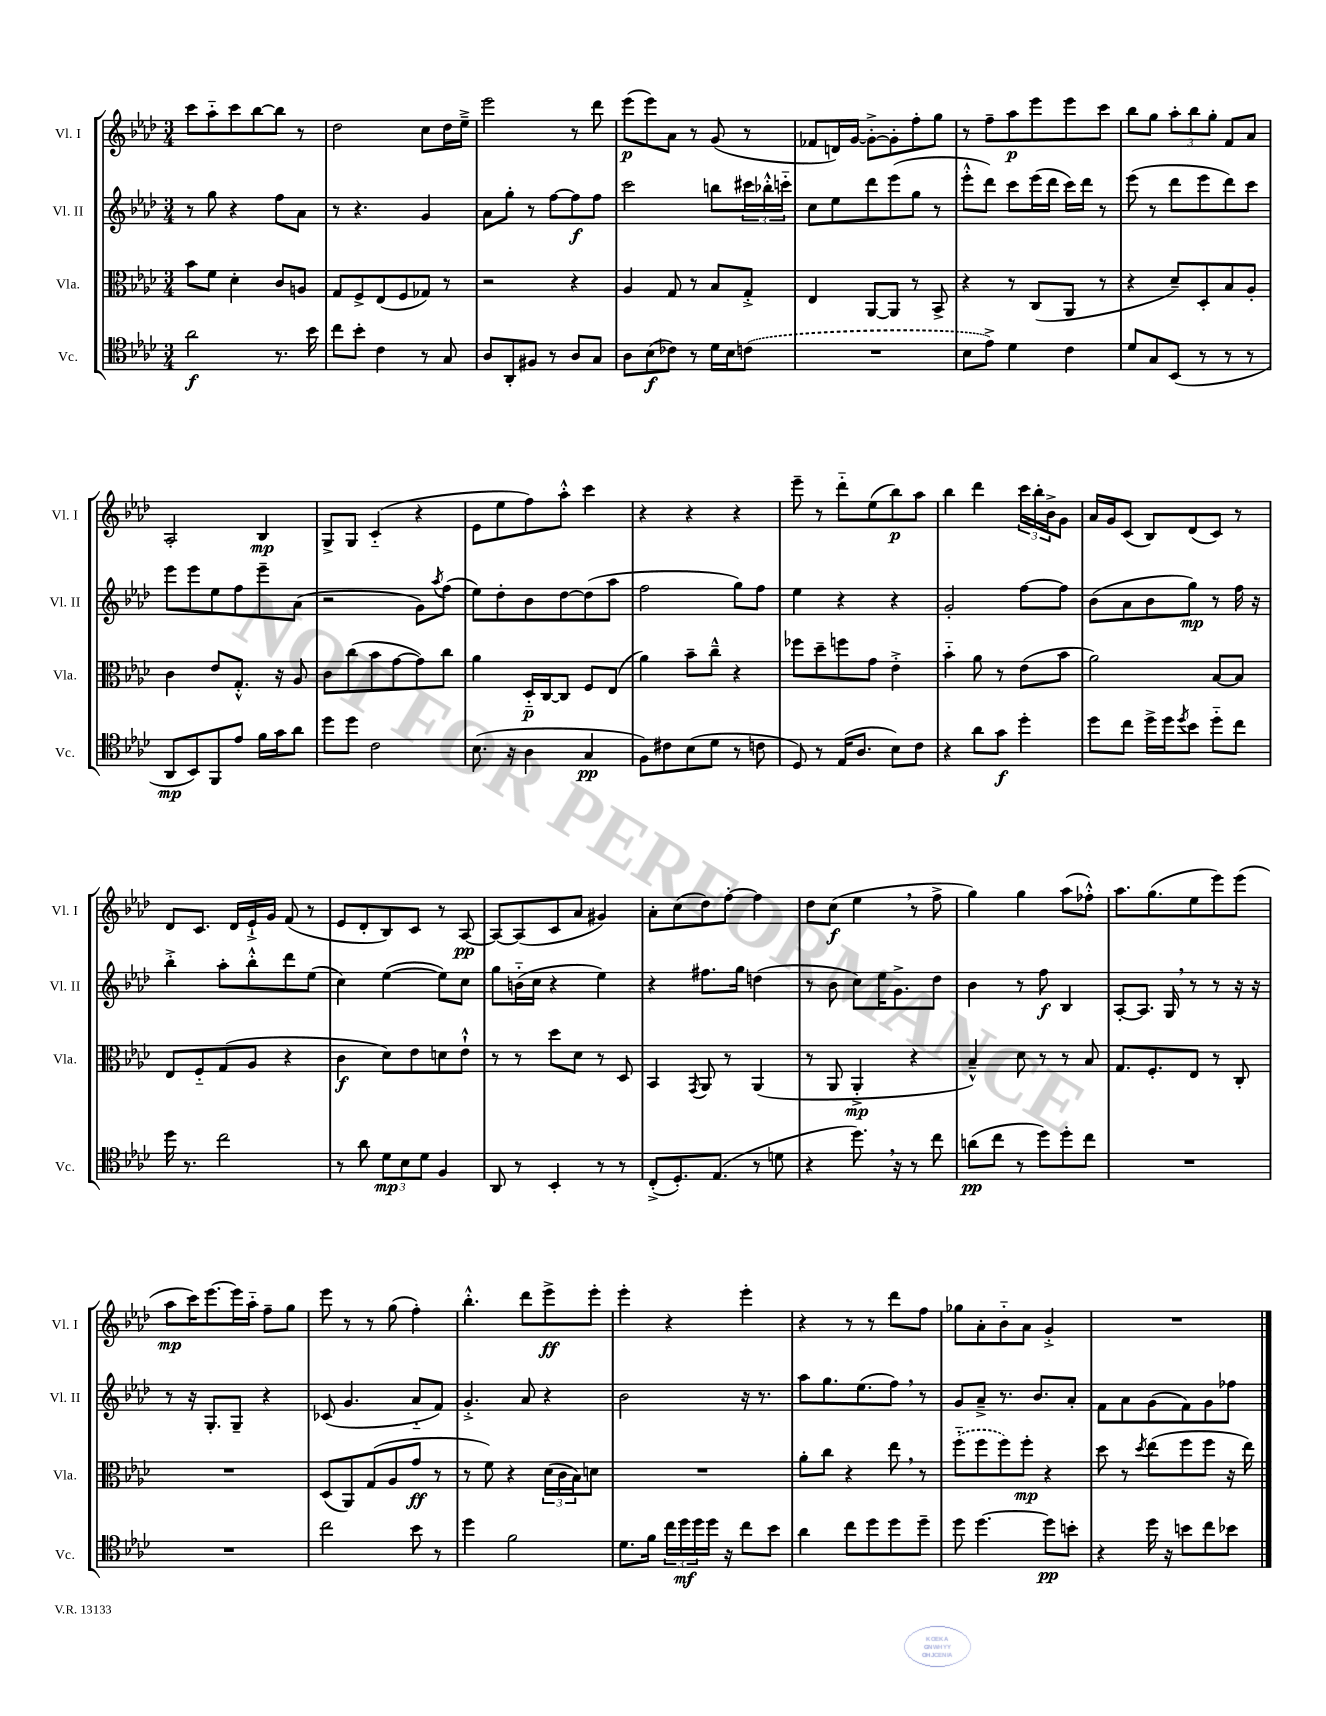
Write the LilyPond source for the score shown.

<<
\new StaffGroup <<
\new Staff = "s0" \with { instrumentName = "Vl. I" shortInstrumentName = "Vl. I" } {
    \clef treble \key aes \major \numericTimeSignature \time 3/4
    c'''8 aes''8-_ c'''8 bes''8~ bes''8 r8 |
    des''2 c''8 des''16 ees''16---> |
    ees'''2 r8 des'''8 |
    ees'''8\p( ees'''8) aes'8 r8 g'8( r8 |
    fes'8 d'16) g'16~ g'8~-.-> g'8-. f''8-. g''8 |
    r8 f''8-- aes''8\p ees'''8 ees'''8 c'''8 |
    bes''8 g''8 \tuplet 3/2 { aes''8-. bes''8 g''8-. } f'8 aes'8 |
    aes2-. bes4\mp |
    g8-> g8 c'4-_( r4 |
    ees'8 ees''8 f''8) aes''8-.-^ c'''4 |
    r4 r4 r4 |
    ees'''8-- r8 des'''8-_ ees''8( bes''8\p) aes''8 |
    bes''4 des'''4 \tuplet 3/2 { c'''16 bes''16-. bes'16-> } g'8 |
    aes'16 g'16 c'8( bes8) des'8( c'8) r8 |
    des'8 c'8. des'16 ees'16-!-> g'16 f'8( r8 |
    ees'8 des'8-. bes8) c'8 r8 aes8~\pp |
    aes8~ aes8( c'8 aes'8 gis'4) |
    aes'8-. c''8( des''8) f''8~-. f''4 |
    des''8 c''8\f( ees''4 \breathe r8 f''8-> |
    g''4) g''4 aes''8( fes''8-.-^) |
    aes''8. g''8.( ees''8 ees'''8) ees'''8( |
    aes''8\mp c'''16) ees'''8.~ ees'''16 aes''16-_ f''8-- g''8 |
    ees'''8 r8 r8 g''8( f''4-.) |
    bes''4.-.-^ des'''8 ees'''8->\ff ees'''8-. |
    ees'''4-. r4 ees'''4-. |
    r4 r8 r8 des'''8 f''8 |
    ges''8 aes'8-. bes'8-_ aes'8 g'4-.-> |
    R2. \bar "|." |
}
\new Staff = "s1" \with { instrumentName = "Vl. II" shortInstrumentName = "Vl. II" } {
    \clef treble \key aes \major \numericTimeSignature \time 3/4
    r8 g''8 r4 f''8 aes'8 |
    r8 r4. g'4 |
    aes'8 g''8-. r8 f''8~ f''8\f f''8 |
    c'''2 b''8 \tuplet 3/2 { cis'''16 bes''16-.-^ c'''16-_ } |
    c''8 ees''8 des'''8 ees'''8( g''8 r8 |
    ees'''8-.-^ des'''8) c'''8 ees'''16( des'''16 c'''16) des'''16 r8 |
    ees'''8( r8 des'''8 ees'''8 des'''8) c'''8 |
    ees'''8 ees'''8 ees''8 f''8 ees'''8-- aes'8( |
    r2 g'8) \acciaccatura { aes''8 } f''8( |
    ees''8) des''8-. bes'8 des''8~ des''8( aes''8 |
    f''2 g''8) f''8 |
    ees''4 r4 r4 |
    g'2-. f''8~ f''8 |
    bes'8( aes'8 bes'8 g''8\mp) r8 f''16 r16 |
    bes''4-.-> aes''8-. bes''8-.-^ des'''8 ees''8( |
    c''4) ees''4~( ees''8) c''8 |
    g''8 b'16-_( c''16 r4 ees''4) |
    r4 fis''8. g''16 d''4( |
    r8 bes'8 c''8) ees''16 g'8.-> des''8 |
    bes'4 r8 f''8\f bes4 |
    aes8~-. aes8. g16 \breathe r8 r8 r16 r16 |
    r8 r16 g8.-. g8-- r4 |
    ces'8( g'4. aes'8-_ f'8) |
    g'4.-.-> aes'8 r4 |
    bes'2 r16 r8. |
    aes''8 g''8. ees''8.( f''8) \breathe r8 |
    g'8 aes'8---> r8. bes'8. aes'8-. |
    f'8 aes'8 g'8( f'8) g'8 fes''8 \bar "|." |
}
\new Staff = "s2" \with { instrumentName = "Vla." shortInstrumentName = "Vla." } {
    \clef alto \key aes \major \numericTimeSignature \time 3/4
    bes'8 f'8 des'4-. c'8 a8 |
    g8 f8-> ees8( f8 ges8) r8 |
    r2 r4 |
    aes4 g8 r8 bes8 g8-.-> |
    ees4 aes,8~ aes,8 r8 bes,8-> |
    r4 r8 c8( aes,8 r8 |
    r4 des'8--) des8-. bes8 aes8-. |
    c'4 ees'8 g8.-.-^ r16 aes8 |
    c'8 c''8( bes'8 g'8~ g'8) c''8 |
    aes'4 des16-_\p c16~ c8 f8 ees8( |
    aes'4) bes'8-- c''8---^ r4 |
    fes''8 des''8-- f''8 g'8 ees'4-.-> |
    bes'4-_ aes'8 r8 ees'8( bes'8 |
    aes'2) bes8~ bes8 |
    ees8 f8-_ g8( aes8 r4 |
    c'4\f des'8) ees'8 d'8 ees'8-!-^ |
    r8 r8 des''8 des'8 r8 des8 |
    bes,4 \acciaccatura { g,8 } aes,8 r8 aes,4( |
    r8 aes,8 aes,4-.->\mp r4 |
    bes4---^) des'8 r8 r8 bes8 |
    g8. f8.-. ees8 r8 c8-. |
    R2. |
    des8( aes,8) g8( aes8 g'8\ff r8 |
    r8 f'8) r4 \tuplet 3/2 { des'16( c'16 bes16) } d'8 |
    R2. |
    aes'8-. c''8 r4 ees''8 \breathe r8 |
    \once \slurDashed f''8-_( f''8 f''8) f''8-.\mp r4 |
    des''8 r8 \acciaccatura { des''8 } ees''8( f''8 f''8 r16 ees''16) \bar "|." |
}
\new Staff = "s3" \with { instrumentName = "Vc." shortInstrumentName = "Vc." } {
    \clef tenor \key aes \major \numericTimeSignature \time 3/4
    aes'2\f r8. bes'16 |
    c''8 bes'8-. c'4 r8 g8 |
    aes8 aes,8-. fis8 r8 aes8 g8 |
    aes8 bes8\f( ces'8) r8 des'16 bes16 \once \slurDashed c'8( |
    R2. |
    bes8 ees'8->) des'4 c'4 |
    des'8 g8 bes,8( r8 r8 r8 |
    aes,8\mp bes,8) f,8 ees'8 f'16 g'16 aes'8 |
    des''8 des''8 c'2 |
    bes8.( r16 aes4 g4\pp |
    f8) cis'8 bes8( des'8 r8 c'8 |
    des8) r8 ees16( aes8. bes8) c'8 |
    r4 aes'8 g'8\f des''4-. |
    des''8 c''8 des''16-> des''16 \acciaccatura { des''8 } bes'8 des''8-_ c''8 |
    des''16 r8. c''2 |
    r8 aes'8 \tuplet 3/2 { des'8\mp bes8 des'8 } f4 |
    aes,8 r8 bes,4-. r8 r8 |
    c8-.->( des8.-.) ees8.( r8 d'8 |
    r4 des''8.) \breathe r16 r8 c''8 |
    a'8\pp( c''8 r8 des''8) des''8-. c''8 |
    R2. |
    R2. |
    c''2 bes'8 r8 |
    des''4 f'2 |
    des'8. f'16 \tuplet 3/2 { c''16 des''16\mf des''16 } des''16 r16 c''8 bes'8 |
    aes'4 c''8 des''8 des''8 des''8-- |
    des''8 des''4.~ des''8\pp b'8-. |
    r4 des''16 r16 b'8 c''8 bes'8 \bar "|." |
}
>>
>>
\layout { \context { \Score \remove "Bar_number_engraver" } }
